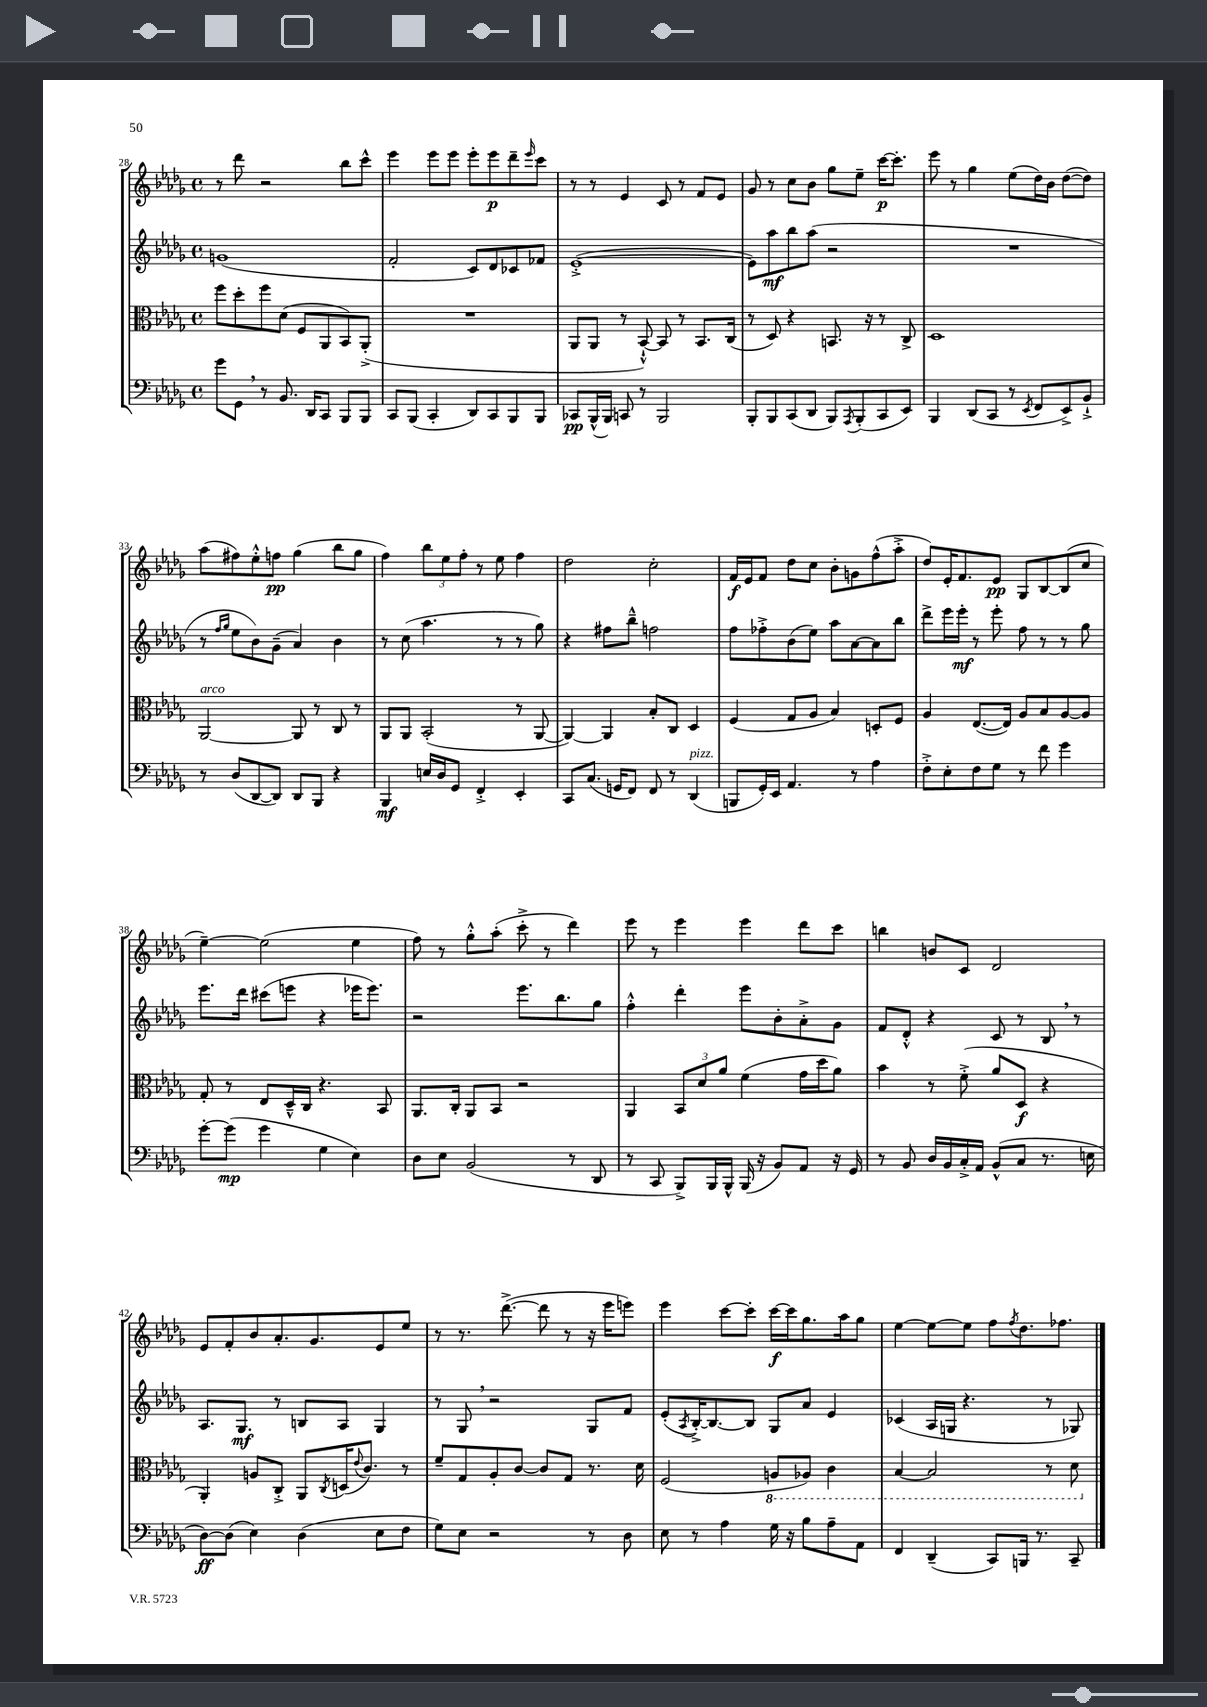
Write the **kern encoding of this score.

**kern	**kern	**kern	**kern
*staff4	*staff3	*staff2	*staff1
*clefF4	*clefC3	*clefG2	*clefG2
*k[b-e-a-d-g-]	*k[b-e-a-d-g-]	*k[b-e-a-d-g-]	*k[b-e-a-d-g-]
*M4/4	*M4/4	*M4/4	*M4/4
*met(c)	*met(c)	*met(c)	*met(c)
8g-\L	8ff\L	(1g	8r
8GG-\J	8dd-'\	.	8ddd-\
8r	8ff\	.	2r
8.BB-/	(8d-\J	.	.
.	8F/L	.	.
16DD-/LK	.	.	.
8CC/J	8AA-/	.	.
8BBB-/L	8BB-/)	.	8bb-\L
8BBB-/J	(8AA-'^/J	.	8ccc^^\J
=	=	=	=
8CC/L	1r	2f'/	4eee-\
(8BBB-/J	.	.	.
4CC'/	.	.	8eee-\L
.	.	.	8eee-\J
8DD-/L)	.	8c/L)	8eee-'\L
8CC/	.	8d-/	8eee-\
8BBB-/	.	8c-/	8ddd-~\
.	.	.	16qqeee-/
8BBB-/J	.	8f-/J	8ccc\J
=	=	=	=
8CC-/L	8AA-/L	([1e-'^	8r
(16BBB-^^/L	8AA-/J	.	8r
16BBB-/JJ)	.	.	.
8CC/	8r	.	4e-/
8r	[8BB-`^^/)	.	.
2BBB-/	8BB-/]	.	8c/
.	8r	.	8r
.	8.BB-/L	.	8f/L
.	.	.	8e-/J
.	(16C/Jk	.	.
=	=	=	=
8BBB-'/L	8r	8e-\]L)	8g-/
8BBB-/	8D-/)	8aa-\	8r
(8CC/	4r	8bb-\	8cc\L
8DD-/J	.	(8aa-\J	8b-\J
8BBB-/L)	8.BB/	2r	8gg-\L
8qAAA-/	.	.	.
(8BBB-'/	.	.	8ee-~\J
.	16r	.	.
8CC/	8r	.	[16ccc\LK
.	.	.	8.ccc'\]J
8EE-/J)	8C^/	.	.
=	=	=	=
4BBB-/	1D-	1r	8eee-\
.	.	.	8r
(8DD-/L	.	.	4gg-\
8CC/J	.	.	.
8r	.	.	(8ee-\L
8qEE-/	.	.	.
8FF/L	.	.	16dd-\L)
.	.	.	16b-\JJ
8EE-^/)	.	.	([8dd-\L
8BB-`^/J	.	.	8dd-\]J)
=	=	=	=
8r	[2AA-/	8r	(8aa-\L
.	.	16qqff/LL	.
.	.	16qqgg-/JJ	.
(8D-/L	.	8ee-\L	8ff#\)
[8DD-/	.	8b-\)	8ee-'^^\
8DD-/]J)	.	(8g-~\J	8ff\J
8DD-/L	8AA-/]	4a-/)	(4gg-\
8BBB-/J	8r	.	.
4r	8C/	4b-\	8bb-\L
.	8r	.	8gg-\J
=	=	=	=
4BBB-/	8AA-/L	8r	4ff\)
.	8AA-/J	(8cc\	.
16E/LL	(2BB-'/	4.aa-\	12bb-\L
16D-/J	.	.	.
.	.	.	12ee-\
8GG-/J	.	.	.
.	.	.	12ff'\J
4FF'^/	.	.	8r
.	.	8r	8ee-\
4EE-'/	8r	8r	4ff\
.	[8AA-/	8gg-\)	.
=	=	=	=
8CC/L	4AA-/_)	4r	2dd-\
(8.C/J	.	.	.
.	4AA-/]	8ff#\L	.
16GG/LK	.	.	.
8FF/J)	.	8bb-~^^\J	.
8FF/	8B-'/L	2ff\	2cc'\
8r	8C/J	.	.
(4DD-/	4D-/	.	.
=	=	=	=
8BBB/L	(4F/	8ff\L	16f/LL
.	.	.	16e-/J
16GG-'/L)	.	8ff-'^\	8f/J
16EE-/JJ	.	.	.
4.AA-/	8G-/L	(8b-\	8dd-\L
.	8A-/J	8ee-\J)	8cc\J
.	4B-/)	8aa-\L	8b-'\L
8r	.	[8a-\	8g\
4A-\	8D'/L	8a-\]	(8ff^^\
.	8F/J	8bb-\J	8aa-'^\J
=	=	=	=
8F'^\L	4A-/	8ddd-^\L	8dd-/L)
8E-'\	.	16eee-\L	16e-'/K
.	.	16eee-'\JJ	8.f/
8F\	([8.E-/L	8r	.
8G-\J	.	8eee-'\	8e-/J
.	16E-/]Jk)	.	.
8r	8A-/L	8ff\	8G-/L
8f\	8B-/	8r	[8B-/
4g-\	[8A-/	8r	(8B-/]
.	8A-/]J	8gg-\	8cc/J
=	=	=	=
[8g-'\L	8G-'/	8.eee-\L	[4ee-~\)
(8g-\]J	8r	.	.
.	.	16ddd-\Jk	.
4g-\	8E-/L	(8ccc#\L	(2ee-\]
.	16D-~^^/L	8eee\J	.
.	16C/JJ	.	.
4G-\	4.r	4r	.
4E-\)	.	16eee-\LK	4ee-\
.	.	8.eee-\J)	.
.	8BB-/	.	.
=	=	=	=
8D-\L	8.AA-/L	2r	8ff\)
8E-\J	.	.	8r
.	16C'/Jk	.	.
(2BB-/	8AA-/L	.	8gg-'^^\L
.	8BB-/J	.	(8aa-'\J
.	2r	8.eee-\L	8ccc'^\
.	.	.	8r
.	.	8.bb-\	.
8r	.	.	4ddd-\)
8DD-/	.	8gg-\J	.
=	=	=	=
8r	4AA-/	4ff'^^\	8eee-\
8CC/	.	.	8r
8BBB-^/L)	12BB-/L	4ddd-'\	4eee-\
.	12d-/	.	.
16BBB-/L	.	.	.
.	12a-/J	.	.
16BBB-^^/JJ	.	.	.
(16BBB-/	(4f\	8eee-\L	4eee-\
16r	.	.	.
8BB-/L)	.	8b-'\	.
8AA-/J	16g-\LL	8a-'^\	8ddd-\L
.	16dd-\J	.	.
16r	8a-\J)	8g-\J	8ccc\J
16GG-/	.	.	.
=	=	=	=
8r	4b-\	8f/L	4bb\
8BB-/	.	8d-'^^/J	.
16D-/LL	8r	4r	8b/L
16BB-/	.	.	.
16C'^/	(8f'^\	.	8c/J
16AA-/JJ	.	.	.
(8BB-^^/L	8a-/L	8c/	2d-/
8C/J	8D-/J	8r	.
8.r	4r	8B-/	.
.	.	8r	.
16E\	.	.	.
=	=	=	=
[8D-\L)	4AA-'/)	8.A-/L	8e-/L
(8D-\]J	.	.	8f'/
.	.	8.G-/J	.
4E-\)	8A/L	.	8b-/
.	8C'^/J	8r	8.a-'/
(4D-\	8AA-/L	8B/L	.
.	.	.	8.g-/
.	8qC/	.	.
.	(16D/K	8A-/J	.
.	8qqe-/	.	.
.	8.c/J)	.	.
8E-\L	.	4G-/	8e-/
8F\J	8r	.	8ee-/J
=	=	=	=
8G-\L)	8f~/L	8r	8r
8E-\J	8G-/	8G-/	8.r
2r	8A-'/	2r	.
.	.	.	([8.ddd-^\
.	[8c/J	.	.
.	8c/]L	.	8ddd-\]
.	8G-/J	.	8r
8r	8.r	8G-/L	16r
.	.	.	16eee-\LK
8D-\	.	8f/J	8eee\J)
.	16d-\	.	.
=	=	=	=
8E-\	(2F/	(8e-'/L	4eee-\
.	.	8qA-/	.
8r	.	[16B-'^/K)	.
.	.	8.B-/_	.
4A-\	.	.	[8ccc\L
.	.	8B-/]J	8ccc'\]J
16G-\	8AA/L	8G-/L	[16ccc\LL
16r	.	.	16ccc\]J
8B-\L	8AA-/J)	8a-/J	8.gg-\
8A-~\	4C\	4e-/	.
.	.	.	16aa-\k
8AA-\J	.	.	8gg-\J
=	=	=	=
4FF/	[4BB-/	(4c-/	[4ee-\
(4DD-~/	2BB-/]	16A-/LL	8ee-\_L
.	.	16G/JJ	.
.	.	4.r	8ee-\]J
8CC/L)	.	.	8ff\L
.	.	.	8qff/
16BBB/Jk	.	.	8.dd-\
8.r	.	.	.
.	8r	8r	.
.	.	.	8.ff-\J
8CC~/	8D-\	8G-/)	.
==	==	==	==
*-	*-	*-	*-
